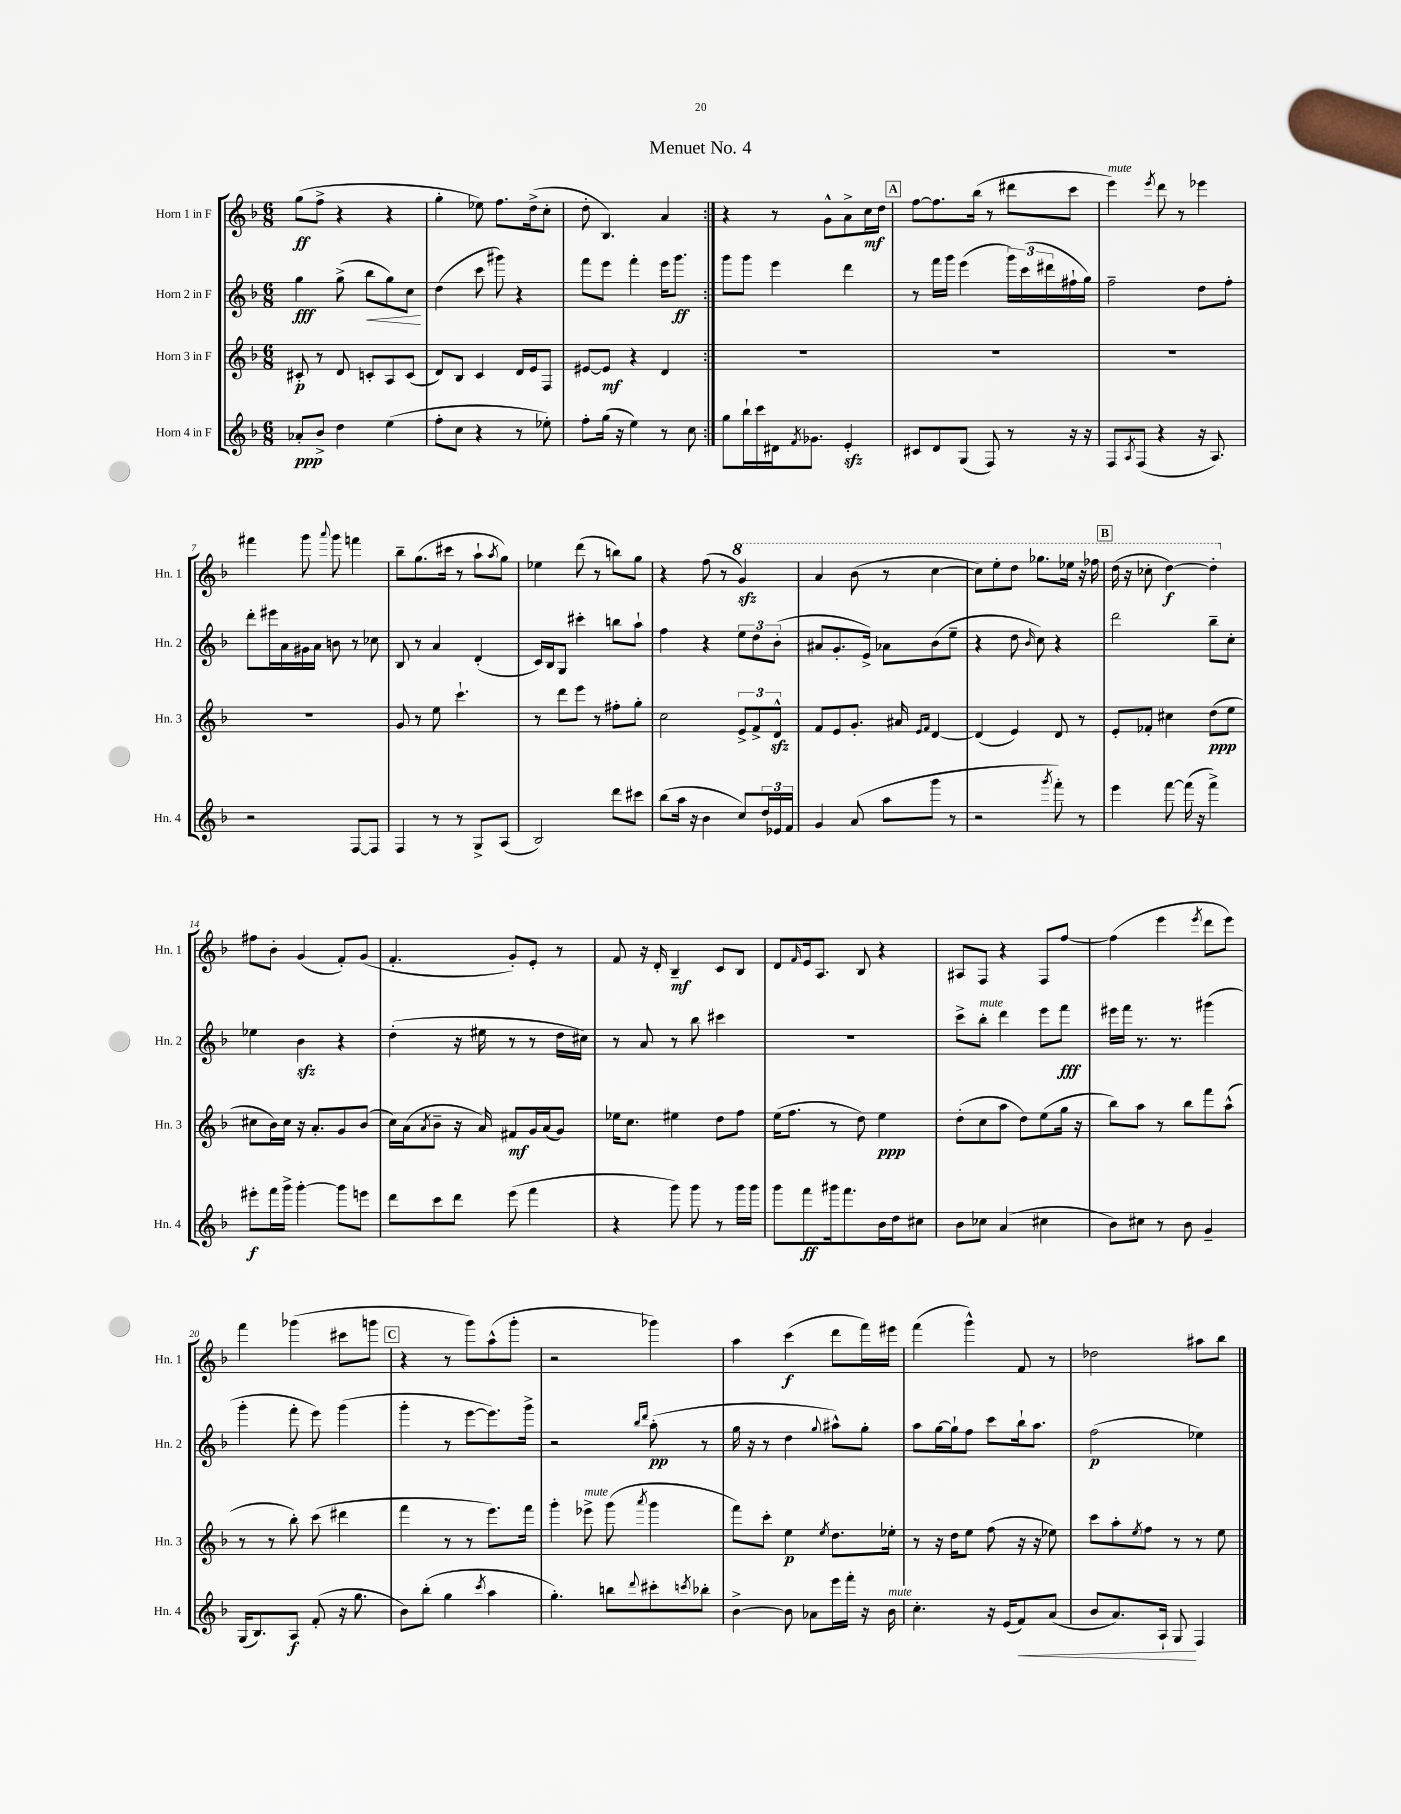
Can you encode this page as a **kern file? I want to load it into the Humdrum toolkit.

**kern	**dynam	**kern	**dynam	**kern	**dynam	**kern	**dynam
*part4	*part4	*part3	*part3	*part2	*part2	*part1	*part1
*staff4	*staff4	*staff3	*staff3	*staff2	*staff2	*staff1	*staff1
*I"Horn 4 in F	*	*I"Horn 3 in F	*	*I"Horn 2 in F	*	*I"Horn 1 in F	*
*I'Hn. 4	*	*I'Hn. 3	*	*I'Hn. 2	*	*I'Hn. 1	*
*clefG2	*	*clefG2	*	*clefG2	*	*clefG2	*
*k[b-]	*	*k[b-]	*	*k[b-]	*	*k[b-]	*
*M6/8	*	*M6/8	*	*M6/8	*	*M6/8	*
=1	=1	=1	=1	=1	=1	=1	=1
8a-X'/L	ppp	8c#X'/	p	4gg\	fff	(8gg\L	ff
8b-^/J	.	8r	.	.	.	8ff^\J	.
4dd\	.	8d/	.	(8gg^\	.	4r	.
!	!	!	!	!	!LO:HP:b	!	!
.	.	8cn'/L	.	8bb-\L	<	.	.
(4ee\	.	8A/	.	8gg\)	.	4r	.
.	.	(8c/J	.	8cc\J	.	.	.
.	.	.	.	.	[	.	.
=2	=2	=2	=2	=2	=2	=2	=2
8ff'\L	.	8d/L)	.	(4dd\	.	4gg'\	.
8cc\J	.	8B-/J	.	.	.	.	.
4r	.	4c/	.	8ccc\	.	8ee-X\)	.
.	.	.	.	8ggg#X\)	.	8.ff\L	.
8r	.	16d/LL	.	4r	.	.	.
.	.	16e/J	.	.	.	(16dd^\k	.
8ee-X'\)	.	8F/J	.	.	.	8cc'\J	.
=3	=3	=3	=3	=3	=3	=3	=3
8ff'\L	.	[8e#X/L	.	8fff\L	.	8dd'\	.
(16gg\Jk	.	8e#/J]	mf	8eee\J	.	4.B-/)	.
16r	.	.	.	.	.	.	.
4ee\)	.	4r	.	4fff'\	.	.	.
8r	.	4d/	.	16eee\KL	.	4a/	.
.	.	.	.	8.ggg\J	ff	.	.
8cc\	.	.	.	.	.	.	.
=4:|!	=4:|!	=4:|!	=4:|!	=4:|!	=4:|!	=4:|!	=4:|!
8gg\L	.	2.r	.	8ggg\L	.	4r	.
16bb-`\L	.	.	.	8ggg\J	.	.	.
16ccc\	.	.	.	.	.	.	.
16d#X\J	.	.	.	4eee\	.	8r	.
8qf/	.	.	.	.	.	.	.
8.g-X\J	.	.	.	.	.	.	.
.	.	.	.	.	.	8g^^\L	.
4ezz'/	.	.	.	4ddd\	.	8a^\	.
.	.	.	.	.	.	16cc\L	mf
.	.	.	.	.	.	16dd\JJ	.
!!LO:REH:place=s1:t=A
=5	=5	=5	=5	=5	=5	=5	=5
8c#X/L	.	2.r	.	8r	.	[8ff\L	.
8d/	.	.	.	16fff\LL	.	8.ff\]	.
.	.	.	.	16ggg\JJ	.	.	.
(8G/J	.	.	.	(4eee\	.	.	.
.	.	.	.	.	.	(16bb-\Jk	.
8F/)	.	.	.	.	.	8r	.
8r	.	.	.	24ggg\LL)	.	8ddd#X\L	.
.	.	.	.	(24ccc\	.	.	.
.	.	.	.	24ddd#X\	.	.	.
16r	.	.	.	16ff#X`\	.	8ccc\J	.
16r	.	.	.	16gg\JJ)	.	.	.
=6	=6	=6	=6	=6	=6	=6	=6
!	!	!	!	!	!	!LO:TX:a:i:t=mute	!
8F/L	.	2.r	.	2ff~\	.	4eee\)	.
8qA/	.	.	.	.	.	.	.
(8F/J	.	.	.	.	.	.	.
.	.	.	.	.	.	8qeee/	.
4r	.	.	.	.	.	8ddd\	.
.	.	.	.	.	.	8r	.
16r	.	.	.	8dd\L	.	4eee-X\	.
8.A/)	.	.	.	.	.	.	.
.	.	.	.	8ff'\J	.	.	.
!!LO:LB:g=z
=7	=7	=7	=7	=7	=7	=7	=7
2r	.	2.r	.	8ddd'\L	.	4fff#X\	.
.	.	.	.	16eee#X\L	.	.	.
.	.	.	.	16a\	.	.	.
.	.	.	.	16g#X\	.	8ggg\	.
.	.	.	.	16a\JJ	.	.	.
.	.	.	.	.	.	8qqaaa/	.
.	.	.	.	8bn\	.	8ggg\	.
[8F/L	.	.	.	8r	.	4fffn\	.
8F/J]	.	.	.	8cc-X\	.	.	.
=8	=8	=8	=8	=8	=8	=8	=8
4F/	.	8g/	.	8B-/	.	8bb-~\L	.
.	.	8r	.	8r	.	(8.gg\	.
8r	.	8ee\	.	4a/	.	.	.
.	.	.	.	.	.	16ccc#X\Jk	.
8r	.	4.ccc`\	.	.	.	8r	.
8G^/L	.	.	.	(4d'/	.	8aa`\L	.
.	.	.	.	.	.	8qaa/	.
(8A/J	.	.	.	.	.	8gg\J)	.
=9	=9	=9	=9	=9	=9	=9	=9
2B-/)	.	8r	.	16c/LL)	.	4ee-X\	.
.	.	.	.	16B-/J	.	.	.
.	.	8ddd\L	.	8G/J	.	.	.
.	.	8eee\J	.	4ccc#X'\	.	(8ddd\	.
.	.	8r	.	.	.	8r	.
8ddd\L	.	8ff#X'\L	.	8bbn\L	.	8bbn\L)	.
8ccc#X\J	.	8gg'\J	.	8aa`\J	.	8gg\J	.
=10	=10	=10	=10	=10	=10	=10	=10
(8bb-\L	.	2cc\	.	4ff\	.	4r	.
16aa\Jk	.	.	.	.	.	.	.
16r	.	.	.	.	.	.	.
4b-\	.	.	.	4r	.	(8ff\	.
.	.	.	.	.	.	8r	.
*	*	*	*	*	*	*8va	*
8cc/L)	.	12e^/L	.	12ee\L	.	4ggzz/)	.
.	.	12f^/	.	12dd\	.	.	.
24dd/L	.	.	.	.	.	.	.
24e-X/	.	12dzz^^/J	.	(12b-'\J	.	.	.
24f/JJ	.	.	.	.	.	.	.
=11	=11	=11	=11	=11	=11	=11	=11
4g/	.	8f/L	.	8a#X/L	.	4aa/	.
.	.	8e/	.	8.g'/	.	.	.
(8a/	.	8.g'/J	.	.	.	(8bb-\	.
.	.	.	.	16e^/Jk)	.	.	.
8aa\L	.	.	.	8a-X\L	.	8r	.
.	.	16a#X/	.	.	.	.	.
.	.	16qqe/LL	.	.	.	.	.
.	.	16qqf/JJ	.	.	.	.	.
8ggg\J	.	[4d/	.	(8b-\	.	[4ccc\	.
8r	.	.	.	8ee~\J	.	.	.
=12	=12	=12	=12	=12	=12	=12	=12
2r	.	(4d/]	.	4r	.	8ccc\L])	.
.	.	.	.	.	.	8eee'\	.
.	.	4e/)	.	8dd\	.	8ddd\J	.
.	.	.	.	16qqb-/	.	.	.
.	.	.	.	8cc\)	.	8.ggg-X\L	.
8qggg/	.	.	.	.	.	.	.
8fff'\)	.	8d/	.	4r	.	.	.
.	.	.	.	.	.	16eee-X\Jk	.
8r	.	8r	.	.	.	16r	.
.	.	.	.	.	.	16fff-X\	.
!!LO:REH:place=s1:t=B
=13	=13	=13	=13	=13	=13	=13	=13
4eee\	.	8e'/L	.	2ddd\	.	(16ddd\	.
.	.	.	.	.	.	16r	.
.	.	8f-X'/J	.	.	.	8ccc-X'\	.
[8fff\	.	4cc#X\	.	.	.	[4ddd\)	f
(16fff\]	.	.	.	.	.	.	.
16r	.	.	.	.	.	.	.
4fff^\)	.	(8dd\L	ppp	8bb-~\L	.	4ddd'\]	.
.	.	8ee\J	.	8cc'\J	.	.	.
!!LO:LB:g=z
=14	=14	=14	=14	=14	=14	=14	=14
*	*	*	*	*	*	*X8va	*
8eee#X'\L	f	8cc#X\L	.	4ee-X\	.	8ff#X\L	.
16fff\L	.	16b-\L)	.	.	.	8b-'\J	.
16ggg^\JJ	.	16cc#\JJ	.	.	.	.	.
[4ggg'\	.	16r	.	4b-zz\	.	(4g/	.
.	.	8.a'/L	.	.	.	.	.
8ggg\L]	.	8g/	.	4r	.	8f'/L)	.
8eeen\J	.	(8b-/J	.	.	.	(8g/J	.
=15	=15	=15	=15	=15	=15	=15	=15
8ddd\L	.	16cc\LL)	.	(4dd'\	.	4.f'/	.
.	.	(16a\J	.	.	.	.	.
.	.	8qa/	.	.	.	.	.
8ccc\	.	8b-~\J	.	.	.	.	.
8ddd\J	.	16r	.	16r	.	.	.
.	.	16a/)	.	16ee#X\	.	.	.
(8eee\	.	8f#X/L	mf	8r	.	8g'/L)	.
4fff\	.	16g/L	.	8r	.	8e'/J	.
.	.	(16a/J	.	.	.	.	.
.	.	8g/J)	.	16dd\LL	.	8r	.
.	.	.	.	16cc#X\JJ)	.	.	.
=16	=16	=16	=16	=16	=16	=16	=16
4r	.	16ee-X\KL	.	8r	.	8f/	.
.	.	8.cc\J	.	.	.	.	.
.	.	.	.	8a/	.	16r	.
.	.	.	.	.	.	16d'/	.
8ggg\)	.	4ee#X\	.	8r	.	4B-~/	mf
8ggg\	.	.	.	8bb-\	.	.	.
8r	.	8dd\L	.	4ccc#X\	.	8c/L	.
16ggg\LL	.	8ff\J	.	.	.	8B-/J	.
16ggg\JJ	.	.	.	.	.	.	.
=17	=17	=17	=17	=17	=17	=17	=17
8ggg\L	.	(16ee\KL	.	2.r	.	8d/L	.
.	.	8.ff\J	.	.	.	.	.
.	.	.	.	.	.	16qqf/	.
8fff\	ff	.	.	.	.	16e/k	.
.	.	.	.	.	.	8.A/J	.
16ggg#X\k	.	8r	.	.	.	.	.
8.fff\	.	.	.	.	.	.	.
.	.	8dd\)	.	.	.	8B-/	.
16b-\L	.	4ee\	ppp	.	.	4r	.
16dd\J	.	.	.	.	.	.	.
8cc#X\J	.	.	.	.	.	.	.
=18	=18	=18	=18	=18	=18	=18	=18
8b-\L	.	(8dd'\L	.	8ccc^\L	.	8A#X/L	.
!	!	!	!	!LO:TX:a:i:t=mute	!	!	!
8cc-X\J	.	8cc\	.	8bb-'\J	.	8F/J	.
(4a/	.	8aa\J	.	4ddd\	.	4r	.
.	.	8dd\L)	.	.	.	.	.
4cc#X\	.	(8ee\	.	8eee\L	.	8F/L	.
.	.	16gg\Jk	.	8fff\J	fff	[8ff/J	.
.	.	16r	.	.	.	.	.
=19	=19	=19	=19	=19	=19	=19	=19
8b-\L)	.	8bb-\L)	.	16eee#X\LL	.	(4ff\]	.
.	.	.	.	16fff\JJ	.	.	.
8cc#X\J	.	8aa\J	.	8.r	.	.	.
8r	.	8r	.	.	.	4eee\	.
.	.	.	.	8.r	.	.	.
8b-\	.	8bb-\L	.	.	.	.	.
.	.	.	.	.	.	8qeee/	.
4g~/	.	8fff\	.	(4ggg#X\	.	8ddd\L	.
.	.	(8aa^^\J	.	.	.	8eee\J)	.
!!LO:LB:g=z
=20	=20	=20	=20	=20	=20	=20	=20
(16G/KL	.	8r	.	4ggg'\	.	4fff\	.
8.B-/)	.	.	.	.	.	.	.
.	.	8r	.	.	.	.	.
8A/J	f	8bb-'\)	.	8fff'\	.	(4ggg-X\	.
(8f'/	.	(8ccc\	.	8eee\)	.	.	.
16r	.	4ddd#X\	.	(4ggg\	.	8ccc#X\L	.
8.gg\	.	.	.	.	.	.	.
.	.	.	.	.	.	8gggn\J	.
!!LO:REH:place=s1:t=C
=21	=21	=21	=21	=21	=21	=21	=21
8b-\L)	.	4fff\	.	4ggg'\	.	4r	.
(8bb-'\J	.	.	.	.	.	.	.
4gg\	.	8r	.	8r	.	8r	.
.	.	8r	.	[8eee\L	.	8ggg\L)	.
8qccc/	.	.	.	.	.	.	.
4aa\	.	8.eee\L)	.	8.eee\])	.	(8aa^^\	.
.	.	.	.	.	.	8ggg'\J	.
.	.	16fff\Jk	.	16ggg^\Jk	.	.	.
=22	=22	=22	=22	=22	=22	=22	=22
4.gg'\)	.	4ggg'\	.	2r	.	2r	.
!	!	!LO:TX:a:i:t=mute	!	!	!	!	!
.	.	8eee-X^\	.	.	.	.	.
8bbn\L	.	(8ggg\	.	.	.	.	.
.	.	.	.	16qqbb-/LL	.	.	.
8qqddd/	.	8qaaa/	.	16qqddd/JJ	.	.	.
8ccc#X'\	.	4ggg\	.	(8aa'\	pp	4ggg-X\)	.
8qcccn/	.	.	.	.	.	.	.
8bb-X'\J	.	.	.	8r	.	.	.
=23	=23	=23	=23	=23	=23	=23	=23
[4b-^\	.	8fff\L)	.	16gg\	.	4aa\	.
.	.	.	.	16r	.	.	.
.	.	8ccc'\J	.	8r	.	.	.
8b-\]	.	4ee\	p	4dd\	.	(4ccc\	f
8a-X\L	.	.	.	.	.	.	.
.	.	8qee/	.	8qqgg/	.	.	.
16eee\L	.	8.dd\L	.	8aa#X^^\L)	.	8ddd\L	.
16fff'\JJ	.	.	.	.	.	.	.
16r	.	.	.	8gg'\J	.	16fff\L)	.
!LO:TX:a:i:t=mute	!	!	!	!	!	!	!
16b-\	.	16ee-X'\Jk	.	.	.	16eee#X\JJ	.
=24	=24	=24	=24	=24	=24	=24	=24
4.cc'\	.	8r	.	8aa\L	.	(4fff\	.
.	.	16r	.	[16gg\L	.	.	.
.	.	16dd\KL	.	16gg`\J]	.	.	.
.	.	8ee\J	.	8ff\J	.	4ggg^^\)	.
16r	.	(8ff\	.	8ccc\L	.	.	.
(16e/KL	.	.	.	.	.	.	.
!	!LO:HP:b	!	!	!	!	!	!
8f/)	<	16r	.	16bb-`\k	.	8f/	.
.	.	16r	.	8.aa\J	.	.	.
(8a/J	.	8ee-X\)	.	.	.	8r	.
=25	=25	=25	=25	=25	=25	=25	=25
8b-/L	.	8ccc\L	.	(2ff\	p	2dd-X\	.
8.a/)	.	8aa'\	.	.	.	.	.
.	.	8qee/	.	.	.	.	.
.	.	8ff\J	.	.	.	.	.
16A`/Jk	.	.	.	.	.	.	.
8G/	.	8r	.	.	.	.	.
4F/	[	8r	.	4ee-X\)	.	8aa#X\L	.
.	.	8ee\	.	.	.	8bb-\J	.
==	==	==	==	==	==	==	==
*-	*-	*-	*-	*-	*-	*-	*-
